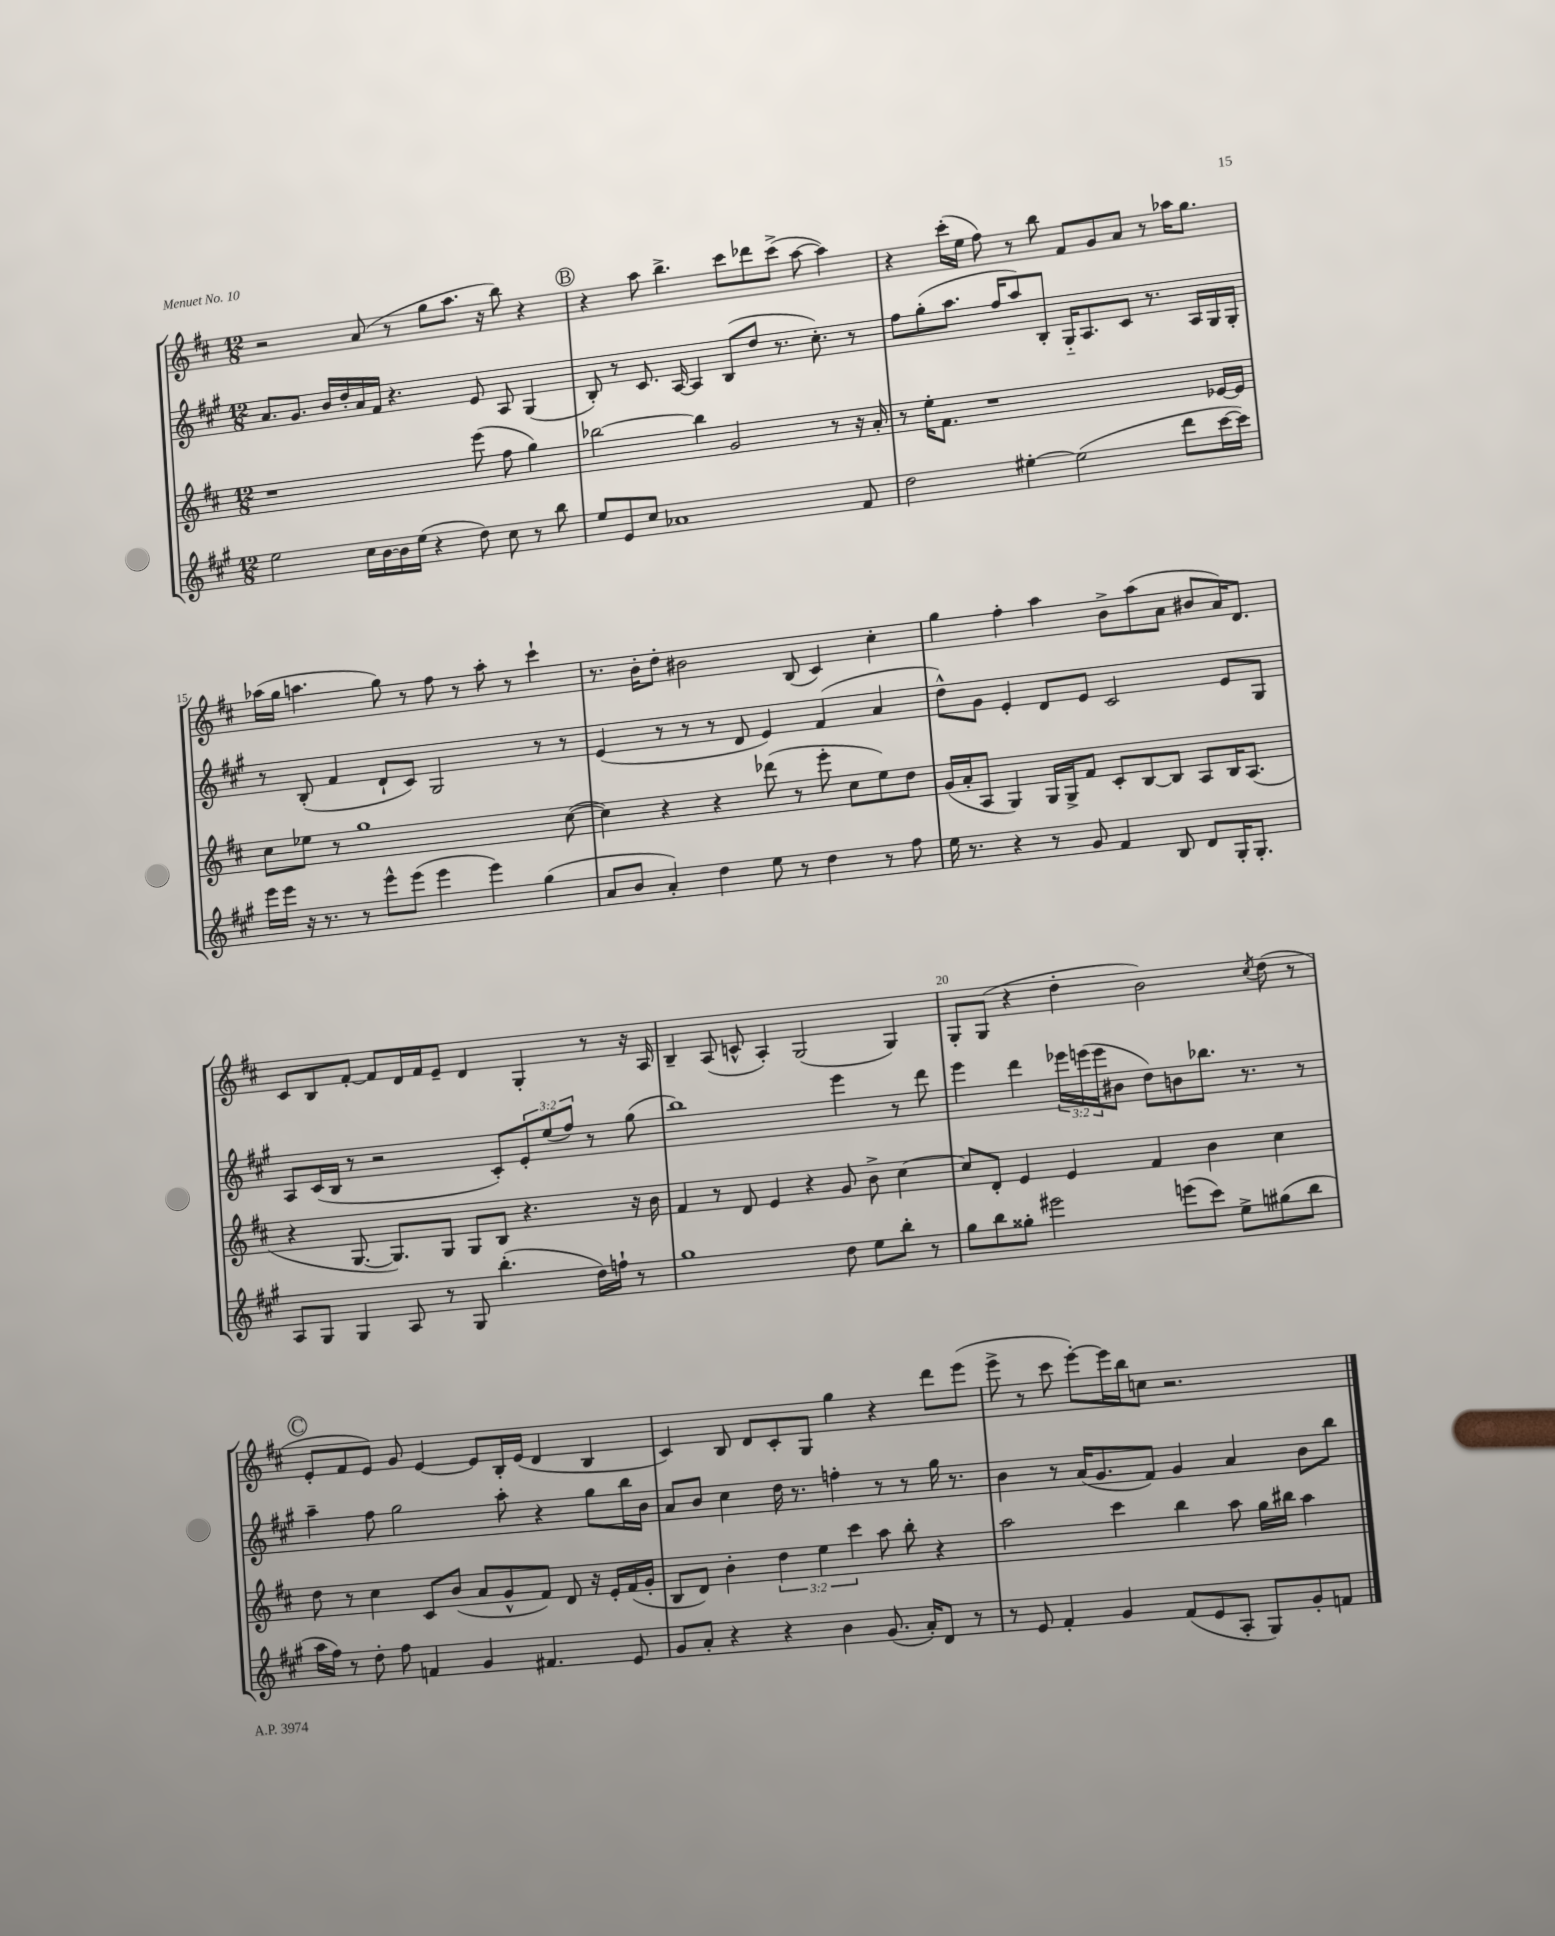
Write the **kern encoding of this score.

**kern	**kern	**kern	**kern
*part4	*part3	*part2	*part1
*staff4	*staff3	*staff2	*staff1
*clefG2	*clefG2	*clefG2	*clefG2
*k[f#c#g#]	*k[f#c#]	*k[f#c#g#]	*k[f#c#]
*M12/8	*M12/8	*M12/8	*M12/8
=12	=12	=12	=12
2ee\	1r	8.a/L	2r
.	.	8.g#/J	.
.	.	16b/LL	.
.	.	16dd'/	.
16cc#\LL	.	16a/	(8a/
[16b\	.	16f#/JJ	.
16b\]	.	4.r	8r
(16ee\JJ	.	.	.
4r	.	.	8gg\L
.	.	.	8.aa\J
8dd\)	(8eee\	8e/	.
.	.	.	16r
8cc#\	8ff#\	8A/	8bb\)
8r	4gg\)	(4G#/	4r
8bb\	.	.	.
!!LO:REH:place=s1:t=B
=13	=13	=13	=13
8ee/L	[2bb-X\	8B'/)	4r
8e/	.	8r	.
8cc#/J	.	8.c#/	8aa\
1a-X	.	.	4.bb^\
.	.	[16A/	.
.	4bb-\]	4A/]	.
.	2g/	(8B/L	8ccc#\L
.	.	8dd/J	8ddd-X\
.	.	8.r	(8ccc#^\J
.	.	.	[8aa\
.	.	8.cc#'\)	.
.	8r	.	4aa\])
8f#/	16r	8r	.
.	16a'/	.	.
=14	=14	=14	=14
2dd\	8r	8ff#\L	4r
.	16ee'\KL	(8gg#'\	.
.	8.f#\J	.	.
.	.	8.aa\J	(16ccc#'\LL
.	.	.	16ee\JJ
.	1r	.	8ff#\)
.	.	16ff#/KL	.
[4ee#X'\	.	8aa/)	8r
.	.	8B'/J	8bb\
(2ee#\]	.	16G#/KL	8f#/L
.	.	8.A/	.
.	.	.	8g/
.	.	8c#/J	8a/J
.	.	8.r	8r
8ddd\L	.	.	16aa-X\KL
.	.	16A/LL	8.gg\J
[16ccc#\L	[16e-X/LL	16G#/	.
16ccc#\JJ])	16e-/JJ]	16G#'/JJ	.
!!LO:LB:g=z
=15	=15	=15	=15
16eee\LL	8cc#\L	8r	(16aa-X\LL
16eee\JJ	.	.	16gg\JJ
16r	8ee-X\J	(8B'/	4.aan\
8.r	.	.	.
.	8r	4f#/	.
8r	1gg	.	.
8eee^^\L	.	8d`/L	8gg\)
(8eee\J	.	8c#/J)	8r
4eee\	.	2G#/	8ff#\
.	.	.	8r
4eee\)	.	.	8aa'\
.	.	.	8r
(4gg#\	.	8r	4ccc#`\
.	([8cc#\	8r	.
=16	=16	=16	=16
8a/L	4cc#\])	(4e/	8.r
8b/J	.	.	.
.	.	.	16b'\KL
4a'/)	4r	8r	8dd'\J
.	.	8r	2b#X\
4dd\	4r	8r	.
.	.	8d/	.
8ee\	(8ddd-X\	4e/)	.
8r	8r	.	(8B/
4dd\	8eee'\	(4f#/	4c#/)
.	8cc#\L	.	.
8r	8ee\)	4a/	4cc#'\
8ff#\	8dd\J	.	.
=17	=17	=17	=17
16ee\	(16g/LL	8dd^^\L)	4gg\
8.r	16a'/J	.	.
.	8A/J	8g#\J	.
4r	4G/)	4e'/	4ff#'\
8r	16G/LL	8d/L	4aa\
.	16G^/J	.	.
8g#/	8f#/J	8e/J	.
4f#/	8c#'/L	2c#/	8b^\L
.	[8B/	.	(8aa\
8B/	8B/J]	.	8a\J
8d/L	8A/L	.	8b#X/L
16G#'/K	16B/K	8e/L	16a/K)
8.G#'/J	(8.A/J	.	8.d/J
.	.	8G#/J	.
!!LO:LB:g=z
=18	=18	=18	=18
8A/L	4r	8A/L	8c#/L
8G#/J	.	(16c#/L	8B/
.	.	16B/JJ	.
4G#/	[8.G/	8r	[8f#'/J
.	.	2r	8f#/L]
.	8.G/L])	.	.
8A/	.	.	16d/L
.	.	.	16f#/J
8r	8G/J	.	8e~/J
8G#/	8G/L	.	4d/
(4.bb'\	8B/J	8c#'/L)	.
.	4.r	12e'/	4G'/
.	.	(12ee/	.
.	.	12ff#/J)	.
16dd\LL)	.	8r	8r
16ffn`\JJ	.	.	.
8r	16r	(8gg#\	16r
.	16b\	.	16A/
=19	=19	=19	=19
1gg#	4f#/	1bb)	4B~/
.	8r	.	(8A/
.	8d/	.	8cn^^/
.	4e/	.	4A'/)
.	4r	.	(2G/
8dd\	8g/	4eee\	.
8ee\L	8b^\	.	.
8bb'\J	[4cc#\	8r	4G/)
8r	.	8ddd\	.
=20	=20	=20	=20
8gg#\L	8cc#/L]	4eee\	8G'/L
8bb\	8d'/J	.	(8G/J
8gg##X'\J	4e/	4ddd\	4r
2eee#X\	.	.	.
.	4e/	24eee-X\LL	4dd'\
.	.	(24eeen\	.
.	.	24eee\J	.
.	.	8b#X\J	.
.	4f#/	8dd\L)	2b\)
(8eeen\L	.	8bn\	.
8ccc#\J)	4b\	8.bb-X\J	.
8ee^\L	.	.	.
.	.	8.r	.
.	.	.	8qcc#/
(8gg#X\	4cc#\	.	(8dd\
8bb\J	.	8r	8r
!!LO:LB:g=z
!!LO:REH:place=s1:t=C
=21	=21	=21	=21
16aa\LL	8dd\	4aa~\	8e'/L
16ff#\JJ)	.	.	.
8r	8r	.	8f#/
8dd'\	4cc#\	8ff#\	8e/J)
8ff#\	.	2gg#\	8g/
4fn/	8c#/L	.	[4e/
.	(8b/J	.	.
4g#/	8a/L	.	8e/L]
.	8g^^/	8aa'\	16B'/L
.	.	.	(16e/JJ
4.f#X/	8f#/J)	4r	4d/
.	8d/	.	.
.	16r	8gg#\L	4B/
.	16e'/LL	.	.
8e/	(16f#/	16bb\L	.
.	16g'/JJ	16b\JJ	.
=22	=22	=22	=22
8g#/L	8B/L	8a/L	4c#/)
8a'/J	8d/J)	8b/J	.
4r	4b'\	4cc#\	8B/
.	.	.	8d/L
4r	6dd\	16dd\	8c#'/
.	.	8.r	.
.	.	.	8G/J
.	6ee\	.	.
4b\	.	4ffn'\	4gg\
.	6ccc#\	.	.
(8.g#/	8aa\	8r	4r
.	8bb'\	8r	.
16a'/KL)	.	.	.
8d/J	4r	16gg#\	8ddd\L
.	.	8.r	.
8r	.	.	(8eee\J
=23	=23	=23	=23
8r	2aa\	4b\	8eee^\
8e/	.	.	8r
4f#'/	.	8r	8ccc#\
.	.	(16a/KL	[8eee'\L)
.	.	8.g#/	.
4g#/	4ccc#\	.	16eee\L]
.	.	.	16bb\J
.	.	8f#/J)	8ccn\J
(8f#/L	4bb\	4g#/	2.r
8e/	.	.	.
8A'/J	8aa\	4a/	.
8G#/L)	16gg\LL	.	.
.	16bb#X\JJ	.	.
8g#'/	4aa\	8b\L	.
8fn/J	.	8bb\J	.
==	==	==	==
*-	*-	*-	*-
